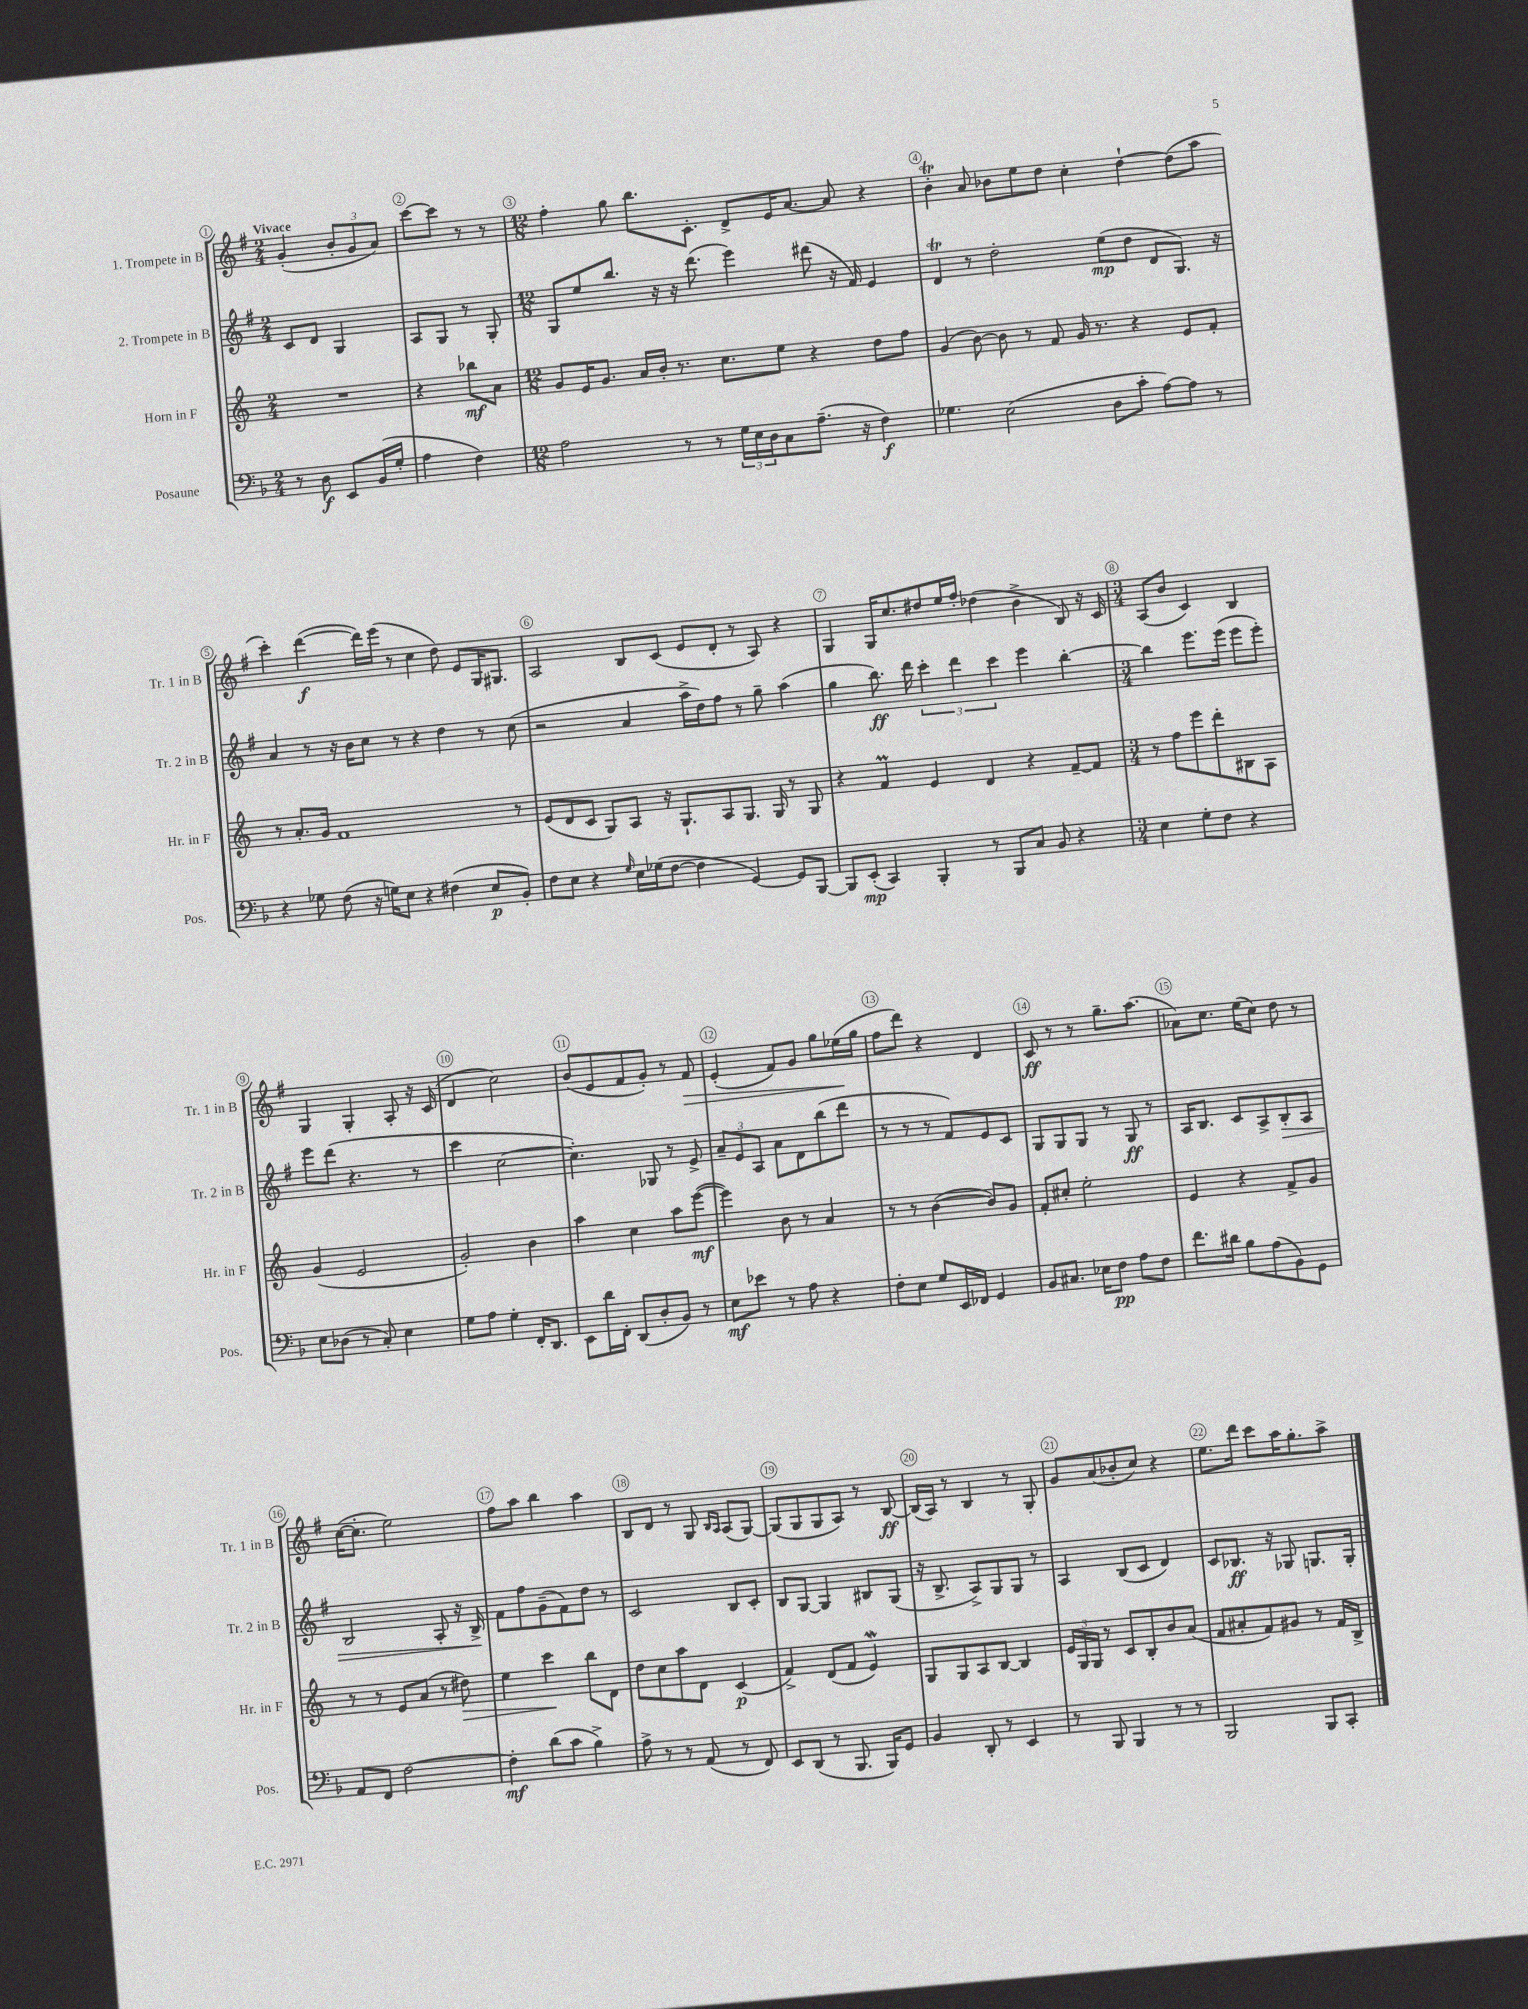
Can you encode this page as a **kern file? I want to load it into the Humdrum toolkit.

**kern	**dynam	**kern	**dynam	**kern	**dynam	**kern	**dynam
*part4	*part4	*part3	*part3	*part2	*part2	*part1	*part1
*staff4	*staff4	*staff3	*staff3	*staff2	*staff2	*staff1	*staff1
*I"Posaune	*	*I"Horn in F	*	*I"2. Trompete in B	*	*I"1. Trompete in B	*
*I'Pos.	*	*I'Hr. in F	*	*I'Tr. 2 in B	*	*I'Tr. 1 in B	*
*clefF4	*	*clefG2	*	*clefG2	*	*clefG2	*
*k[b-]	*	*k[]	*	*k[f#]	*	*k[f#]	*
*M2/4	*	*M2/4	*	*M2/4	*	*M2/4	*
=1	=1	=1	=1	=1	=1	=1	=1
!	!	!	!	!	!	!LO:TX:a:B:t=Vivace	!
8r	.	2r	.	8c/L	.	(4g'/	.
8D\	f	.	.	8d/J	.	.	.
8EE/L	.	.	.	4G/	.	12b'/L	.
.	.	.	.	.	.	12g/	.
(16BB-/L	.	.	.	.	.	.	.
.	.	.	.	.	.	12a/J)	.
16G'/JJ	.	.	.	.	.	.	.
=2	=2	=2	=2	=2	=2	=2	=2
4A\	.	4r	.	8A/L	.	[8ccc\L	.
.	.	.	.	8G/J	.	8ccc\J]	.
4F\)	.	8bb-X\L	mf	8r	.	8r	.
.	.	8a\J	.	8G'/	.	8r	.
=3	=3	=3	=3	=3	=3	=3	=3
*M12/8	*	*M12/8	*	*M12/8	*	*M12/8	*
2A\	.	8g/L	.	8G/L	.	4ff#'\	.
.	.	16e/K	.	8ee/	.	.	.
.	.	8.g/J	.	.	.	.	.
.	.	.	.	8.bb/J	.	8gg\	.
.	.	16a/LL	.	.	.	8.bb\L	.
.	.	16b'/JJ	.	16r	.	.	.
8r	.	8.r	.	16r	.	.	.
.	.	.	.	(8.ddd\	.	8.c'\J	.
8r	.	.	.	.	.	.	.
.	.	8.cc\L	.	.	.	.	.
24G\LL	.	.	.	4eee\)	.	8d^/L	.
24E\	.	.	.	.	.	.	.
24D\J	.	.	.	.	.	.	.
8C\	.	8ee\J	.	.	.	16e/K	.
.	.	.	.	.	.	[8.a/J	.
(8.A~\J	.	4r	.	(8ddd#X\	.	.	.
.	.	.	.	16r	.	8a/]	.
16r	.	.	.	16f#/)	.	.	.
4F\)	f	8dd\L	.	4e/	.	4r	.
.	.	8ff\J	.	.	.	.	.
=4	=4	=4	=4	=4	=4	=4	=4
4.G-X\	.	(4g/	.	4dT/	.	4bt'\	.
.	.	[8b\)	.	8r	.	8a/	.
(2E\	.	8b\]	.	2dd'\	.	8b-X\L	.
.	.	8r	.	.	.	8ee\	.
.	.	8f/	.	.	.	8dd\J	.
.	.	16g/	.	.	.	4cc'\	.
.	.	8.r	.	.	.	.	.
8D\L	.	.	.	(8ee\L	mp	.	.
8c'\J	.	4r	.	8dd\J	.	[4dd`\	.
[8A\L)	.	.	.	8d/L	.	.	.
8A\J]	.	8e/L	.	8.G/J)	.	(8dd\L]	.
8r	.	8f'/J	.	.	.	8aa\J	.
.	.	.	.	16r	.	.	.
!!LO:LB:g=z
=5	=5	=5	=5	=5	=5	=5	=5
4r	.	8r	.	4a/	.	4ccc'\)	.
.	.	8.a'/L	.	.	.	.	.
8G-X\	.	.	.	8r	.	([4ddd\	f
.	.	16g/Jk	.	.	.	.	.
(8F\	.	1f	.	16r	.	.	.
.	.	.	.	16b\KL	.	.	.
16r	.	.	.	8cc\J	.	16ddd\LL])	.
16Gn\KL)	.	.	.	.	.	(16eee\JJ	.
8E\J	.	.	.	8r	.	8r	.
4r	.	.	.	4r	.	4cc\	.
(4F#X\	.	.	.	4dd\	.	8dd\)	.
.	.	.	.	.	.	8e/L	.
8E/L	p	.	.	8r	.	16G/K	.
.	.	.	.	.	.	8.G#X/J	.
8BB-'/J)	.	8r	.	(8cc\	.	.	.
=6	=6	=6	=6	=6	=6	=6	=6
8F\L	.	(8e/L	.	2r	.	2A/	.
8E\J	.	8d/	.	.	.	.	.
4r	.	8c/J	.	.	.	.	.
.	.	8G/L)	.	.	.	.	.
16qqG/	.	.	.	.	.	.	.
16E\LL	.	8A/J	.	4a/	.	8B/L	.
(16G-X\J	.	.	.	.	.	.	.
[8F\J	.	16r	.	.	.	(8c/J	.
.	.	8.G`/L	.	.	.	.	.
4F\]	.	.	.	16aa^\LL	.	8e/L	.
.	.	.	.	16dd\J)	.	.	.
.	.	8A/	.	8ff#\J	.	8d'/J	.
[4GG/)	.	8.G/J	.	8r	.	8r	.
.	.	.	.	8gg~\	.	8A/)	.
.	.	16G/	.	.	.	.	.
8GG/L]	.	8r	.	(4aa\	.	4r	.
[8BBB-/J	.	8G/	.	.	.	.	.
=7	=7	=7	=7	=7	=7	=7	=7
8BBB-/L]	.	4r	.	4gg\	.	4G/	.
(8EE'/J	mp	.	.	.	.	.	.
4CC/)	.	4fM/	.	8.bb\)	ff	16G/KL	.
.	.	.	.	.	.	8.cc/	.
.	.	.	.	16ddd\	.	.	.
4BBB-'/	.	4e/	.	6ccc'\	.	8dd#X/	.
.	.	.	.	.	.	16ee/L	.
.	.	.	.	6ddd\	.	.	.
.	.	.	.	.	.	16ff#'/JJ	.
8r	.	4d/	.	.	.	(4dd-X\	.
.	.	.	.	6ccc\	.	.	.
8BBB-/L	.	.	.	.	.	.	.
8C/J	.	4r	.	4eee\	.	4b^\	.
8BB-/	.	.	.	.	.	.	.
4r	.	[8f~/L	.	[4bb'\	.	8B/)	.
.	.	8f/J]	.	.	.	16r	.
.	.	.	.	.	.	16c/	.
=8	=8	=8	=8	=8	=8	=8	=8
*M3/4	*	*M3/4	*	*M3/4	*	*M3/4	*
4E\	.	8r	.	4bb\]	.	(8A/L	.
.	.	8ff\L	.	.	.	8b/J	.
8G'\L	.	8eee\	.	8.eee\L	.	4c/)	.
8F\J	.	8ddd'\	.	.	.	.	.
.	.	.	.	(16eee\Jk	.	.	.
4r	.	8B#X\	.	8eee\L	.	4B/	.
.	.	8A\J	.	8eee'\J)	.	.	.
!!LO:LB:g=z
=9	=9	=9	=9	=9	=9	=9	=9
8E\L	.	(4g/	.	8eee\L	.	4G/	.
(8D-X\J	.	.	.	(8ddd\J	.	.	.
8r	.	2e/	.	4.r	.	4G'/	.
8C'/)	.	.	.	.	.	.	.
4E\	.	.	.	.	.	8A'/	.
.	.	.	.	8r	.	16r	.
.	.	.	.	.	.	(16c/	.
=10	=10	=10	=10	=10	=10	=10	=10
8G\L	.	2g'/)	.	4ccc\	.	4d/	.
8A\J	.	.	.	.	.	.	.
4G'\	.	.	.	[2cc\	.	2cc\)	.
16FF'/KL	.	4b\	.	.	.	.	.
8.DD/J	.	.	.	.	.	.	.
=11	=11	=11	=11	=11	=11	=11	=11
8EE\L	.	4aa\	.	4.cc'\])	.	(8b/L	.
16d\L	.	.	.	.	.	8e/	.
16FF'\JJ	.	.	.	.	.	.	.
(8DD/L	.	4cc\	.	.	.	8f#/	.
8D'/	.	.	.	8G-X/	.	8g'/J)	.
8BB-/J)	.	8aa\L	.	8r	.	8r	.
!	!	!	!	!	!	!	!LO:HP:b
8r	.	([8eee\J	mf	8e^/	.	8f#/	>
=12	=12	=12	=12	=12	=12	=12	=12
8E\L	mf	4eee\])	.	12a~/L	.	(4e'/	.
.	.	.	.	12e/	.	.	.
8e-X\J	.	.	.	.	.	.	.
.	.	.	.	12A/J	.	.	.
8r	.	8b\	.	8a\L	.	8f#/L)	.
8A\	.	8r	.	8d\	.	8g/J	.
4r	.	4a/	.	(8bb\	.	8gg\L	.
.	.	.	.	8ddd\J	.	(16ee-X\L	.
.	.	.	.	.	.	16gg\JJ	]
=13	=13	=13	=13	=13	=13	=13	=13
8F'\L	.	8r	.	8r	.	8ff#\L	.
8E\J	.	8r	.	8r	.	8ddd\J)	.
8G/L	.	([4b\	.	8r	.	4r	.
16EE/L	.	.	.	8f#/L)	.	.	.
16FF-X/JJ	.	.	.	.	.	.	.
4GG/	.	8b/L])	.	8e/	.	4d/	.
.	.	8g/J	.	8c/J	.	.	.
=14	=14	=14	=14	=14	=14	=14	=14
8BB-/L	.	8f'/L	.	8G/L	.	8c/	ff
8.C#X/J	.	8cc#X'/J	.	8G/	.	8r	.
.	.	2ee'\	.	8G/J	.	8r	.
16E-X\KL	.	.	.	.	.	.	.
8F\J	pp	.	.	8r	.	8.gg~\L	.
8A\L	.	.	.	8G/	ff	.	.
.	.	.	.	.	.	(8.aa\J	.
8F\J	.	.	.	8r	.	.	.
=15	=15	=15	=15	=15	=15	=15	=15
8.f\L	.	4e/	.	16A/KL	.	8a-X\L)	.
.	.	.	.	8.B/J	.	.	.
.	.	.	.	.	.	8.cc\J	.
16d#X\Jk	.	.	.	.	.	.	.
8B-\L	.	4r	.	8c/L	.	.	.
.	.	.	.	.	.	(16ee\KL	.
(8A\	.	.	.	8A^/	.	8cc\J)	.
!	!	!	!	!	!LO:HP:b	!	!
8BB-\)	.	8f^/L	.	8B'/	>	8dd\	.
8GG\J	.	8g/J	.	8A/J	.	8r	.
!!LO:LB:g=z
=16	=16	=16	=16	=16	=16	=16	=16
8AA/L	.	8r	.	2B/	.	([16cc\KL	.
.	.	.	.	.	.	8.cc'\J]	.
8FF/J	.	8r	.	.	.	.	.
[2F\	.	8e/L	.	.	.	2ee\)	.
.	.	(8a/J	.	.	.	.	.
.	.	8r	.	8A'/	.	.	.
!	!	!	!LO:HP:b	!	!	!	!
.	.	8dd#X\)	>	16r	.	.	.
.	.	.	.	16B^/	.	.	.
.	.	.	.	.	]	.	.
=17	=17	=17	=17	=17	=17	=17	=17
4F'\]	mf	4ee\	.	8f#\L	.	8ff#\L	.
.	.	.	.	8ff#\	.	8aa\J	.
(8d\L	.	4ccc\	.	(8g~\	.	4bb\	.
8c\J	.	.	.	8f#\)	.	.	.
4B-^\)	.	8bb\L	]	8dd\J	.	4aa\	.
.	.	8d\J	.	8r	.	.	.
=18	=18	=18	=18	=18	=18	=18	=18
8A^\	.	8dd\L	.	2c/	.	8B/L	.
8r	.	8cc\	.	.	.	8d/J	.
8r	.	8aa\	.	.	.	8r	.
(8AA/	.	8d\J	.	.	.	8G/	.
.	.	.	.	.	.	16qqB/LL	.
.	.	.	.	.	.	16qqA/JJ	.
8r	.	(4c/	p	8B/L	.	(8A/L	.
8FF/)	.	.	.	8c'/J	.	[8G/J)	.
=19	=19	=19	=19	=19	=19	=19	=19
8EE/L	.	4f^/)	.	8B/L	.	(8G/L]	.
(8DD/J	.	.	.	[8G/J	.	8G/	.
8r	.	(8d/L	.	4G/]	.	8G/	.
8.BBB-/	.	8f/J	.	.	.	8A/J)	.
.	.	4eW/)	.	8B#X/L	.	8r	.
16BBB-/KL)	.	.	.	.	.	.	.
8GG/J	.	.	.	(8G/J	.	[8B/	ff
=20	=20	=20	=20	=20	=20	=20	=20
4BB-/	.	8G/L	.	16r	.	(16B/LL]	.
.	.	.	.	8.B^/	.	16A/JJ)	.
.	.	8G/	.	.	.	8r	.
8DD'/	.	8A/	.	8A^/L)	.	4B/	.
8r	.	[8B/J	.	8G/	.	.	.
4EE/	.	4B/]	.	8G/J	.	8r	.
.	.	.	.	8r	.	8G'/	.
=21	=21	=21	=21	=21	=21	=21	=21
8r	.	24e/LL	.	4A/	.	8g/L	.
.	.	24G/	.	.	.	.	.
.	.	24G/JJ	.	.	.	.	.
8BBB-/	.	8r	.	.	.	(8a/	.
4BBB-/	.	8c/L	.	(8B/L	.	8b-X'/	.
.	.	8B'/	.	8c/J	.	8cc/J)	.
8r	.	8b/	.	4d/)	.	4r	.
8r	.	(8a/J	.	.	.	.	.
=22	=22	=22	=22	=22	=22	=22	=22
2BBB-/	.	8f/L	.	8c/L	.	8.ee\L	.
.	.	8a#X'/	.	8.B-X/J	ff	.	.
.	.	.	.	.	.	16ddd\Jk	.
.	.	8f/)	.	.	.	8ccc\L	.
.	.	.	.	16r	.	.	.
.	.	8g#X/J	.	8G-X/	.	16aa\K	.
.	.	.	.	.	.	8.gg'\	.
8BBB-/L	.	8r	.	8.Gn/L	.	.	.
8CC'/J	.	16f/LL	.	.	.	8aa^\J	.
.	.	16B^/JJ	.	16G'/Jk	.	.	.
==	==	==	==	==	==	==	==
*-	*-	*-	*-	*-	*-	*-	*-
